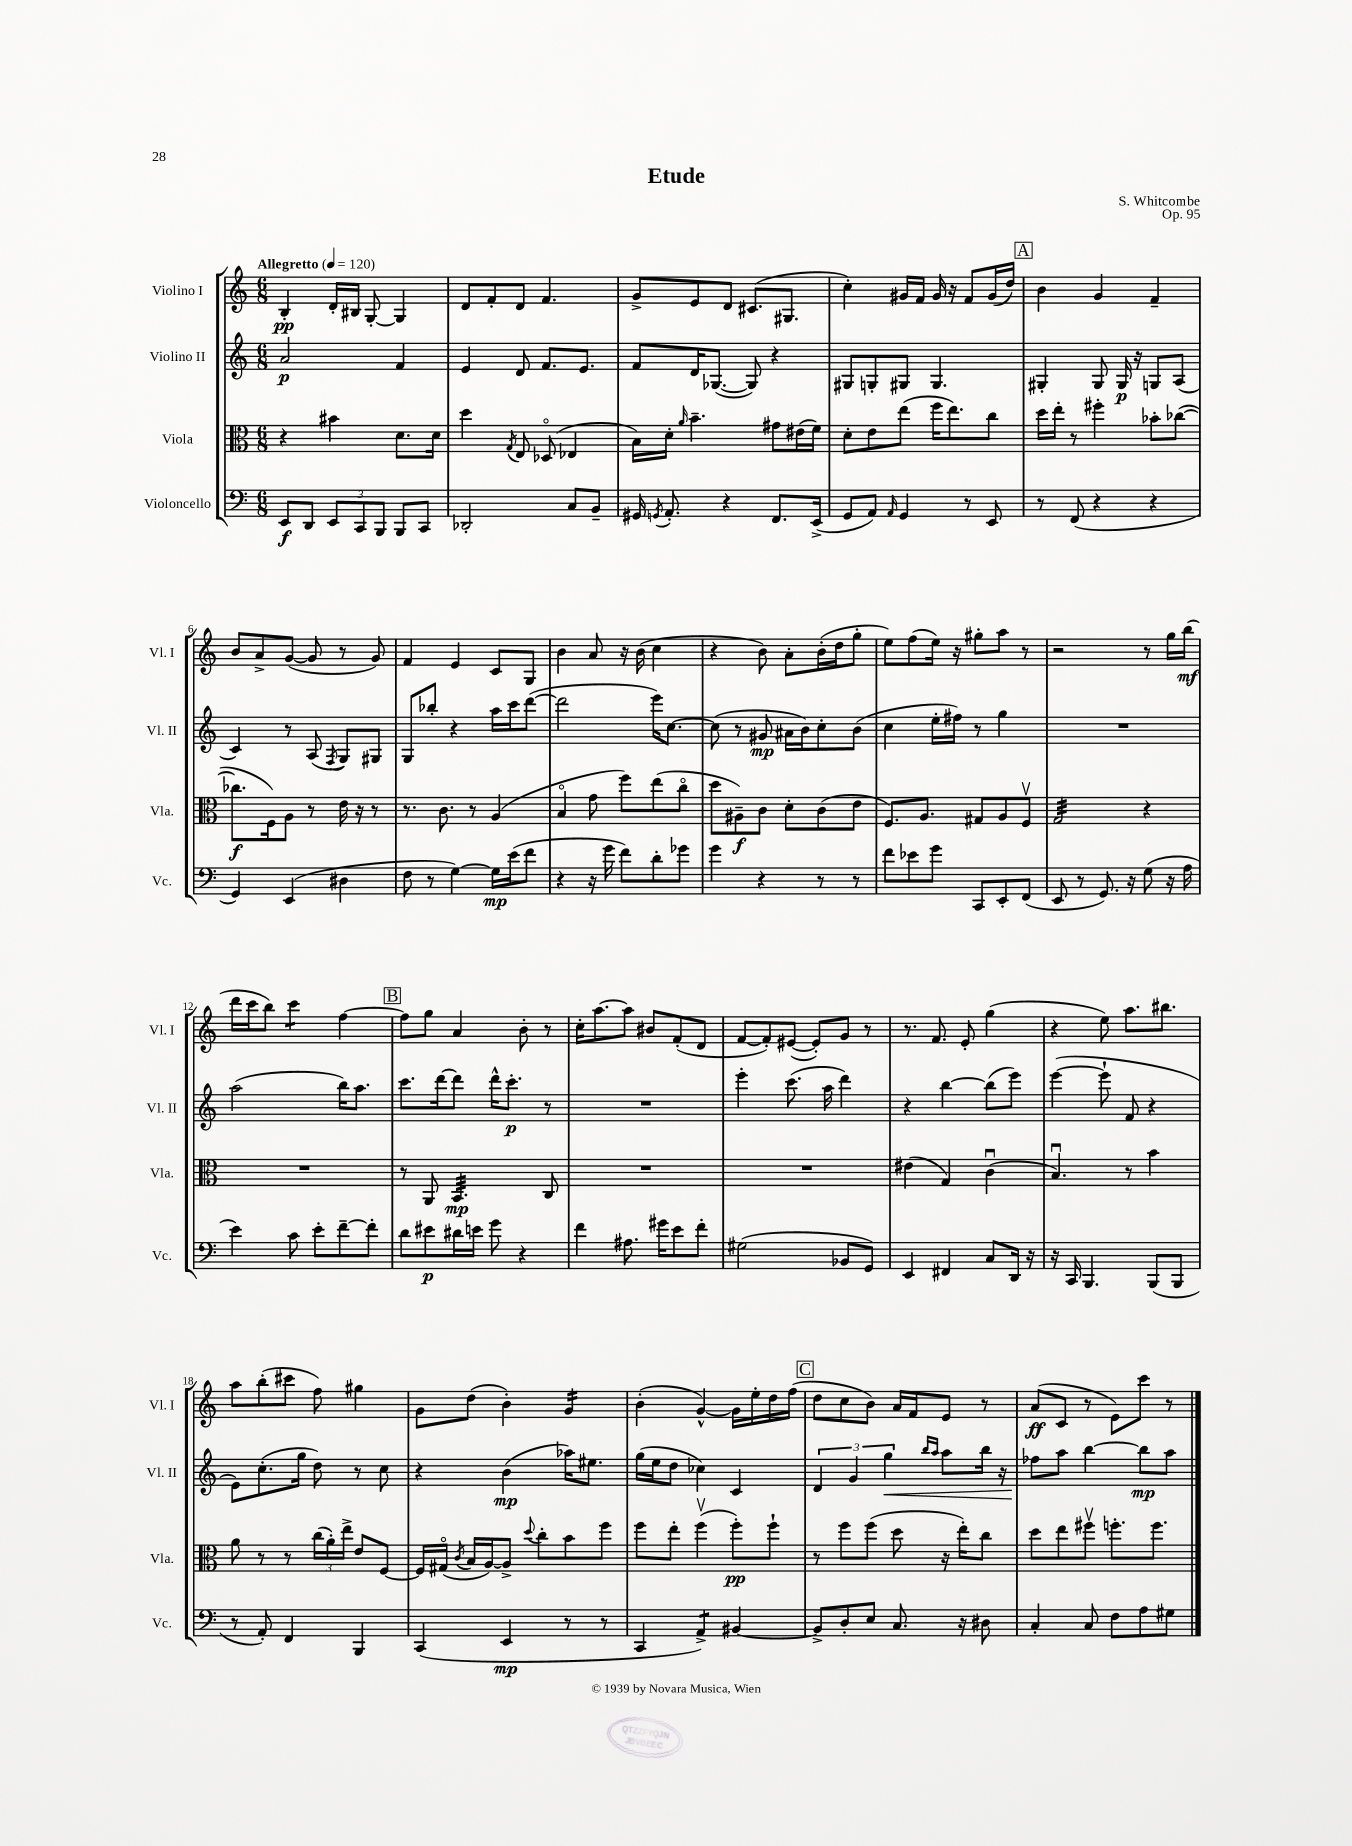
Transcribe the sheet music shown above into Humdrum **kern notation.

**kern	**kern	**kern	**kern
*staff4	*staff3	*staff2	*staff1
*clefF4	*clefC3	*clefG2	*clefG2
*k[]	*k[]	*k[]	*k[]
*M6/8	*M6/8	*M6/8	*M6/8
*MM120	*MM120	*MM120	*MM120
8EE/L	4r	2a/	4B'/
8DD/J	.	.	.
12EE/L	4b#\	.	16d'/LL
.	.	.	16B#/JJ
12CC/	.	.	.
.	.	.	[8G'/
12BBB/J	.	.	.
8BBB/L	8.d\L	4f/	4G/]
8CC/J	.	.	.
.	16d\Jk	.	.
=	=	=	=
2DD-'/	4dd\	4e/	8d/L
.	.	.	8f'/
.	8qG/	.	.
.	8E/	8d/	8d/J
.	(8D-o/	8.f/L	4.f/
8C/L	4E-/	.	.
.	.	8.e/J	.
8BB~/J	.	.	.
=	=	=	=
16GG#/	16B\LL)	8f/L	8g^/L
8qGG/	.	.	.
8.AA'/	16d'\JJ	.	.
.	16qqa/	.	.
.	4.b~\	16d/K	8e/
.	.	([8.G-/J	.
4r	.	.	8d/J
.	.	8G-/])	(8.c#/L
8.FF/L	8g#\L	4r	.
.	.	.	8.G#/J
.	(16e#\L	.	.
(16EE^/Jk	16f\JJ)	.	.
=	=	=	=
8GG/L	8d'\L	8G#/L	4cc'\)
8AA/J)	8e\	8G'/	.
16qqAA/	.	.	.
4GG/	(8ee\J	8G#/J	16g#/LL
.	.	.	16f/JJ
.	16ff\LK	4.G#/	16g#/
.	8.ee\)	.	16r
8r	.	.	8f/L
8EE/	8cc\J	.	(16g#/L
.	.	.	16dd/JJ)
=	=	=	=
8r	16dd\LL	4G#'/	4b\
.	16ee'\JJ	.	.
(8FF/	8r	.	.
4r	4ff#'\	8G#/	4g/
.	.	16G#/	.
.	.	16r	.
4r	8b-'\L	8G/L	4f~/
.	([8cc-\J	(8A/J	.
=	=	=	=
4GG/)	8.cc-\]L	4c/)	8b/L
.	.	.	8a^/
.	16F\k)	.	.
(4EE/	8A\J	8r	([8g/J
.	8r	(8A/	8g/]
.	.	8qF/	.
4D#\	16e\	8G/L)	8r
.	16r	.	.
.	8r	8G#/J	8g/)
=	=	=	=
8F\	8.r	8G/L	4f/
8r	.	8bb-'/J	.
.	8.c\	.	.
[4G\)	.	4r	4e/
.	8r	.	.
16G\]LL	(4A/	16aa\LL	8c/L
(16e\J	.	16ccc\J	.
8f\J	.	([8ddd\J	8G/J
=	=	=	=
4r	4Bo/	2ddd\]	4b\
16r	8g\	.	8a/
16g\	.	.	.
8f\L)	8ff\L)	.	16r
.	.	.	(16b\
8d'\	(8ee\	16eee\LK)	4cc\
.	.	[8.cc\J	.
8g-\J	8cco\J	.	.
=	=	=	=
4g\	8dd\L	(8cc\]	4r
.	8A#~\)	8r	.
4r	8c\J	8g#/	8b\)
.	8d'\L	16a#\LL	8a'\L
.	.	16b\J)	.
8r	(8c\	8cc'\	(16b'\L
.	.	.	16dd\J
8r	8e\J	(8b\J	8gg'\J
=	=	=	=
8f\L	8.F/L)	4cc\	8ee\L)
8e-\	.	.	(8ff\
.	8.A/J	.	.
8g\J	.	16ee'\LL	16ee\Jk)
.	.	16ff#\JJ)	16r
8CC/L	8G#/L	8r	8gg#'\L
8EE'/	8A/	4gg\	8aa\J
(8FF/J	8Fv/J	.	8r
=	=	=	=
8EE/	2G/	2.r	2r
8r	.	.	.
8.GG/)	.	.	.
16r	.	.	.
(8G\	4r	.	8r
16r	.	.	16gg\LL
16A\	.	.	(16bb\JJ
=	=	=	=
4e\)	2.r	(2aa\	16ddd\LL
.	.	.	16ccc\J
.	.	.	8bb\J)
8c\	.	.	4ccc\
8e'\L	.	.	.
[8f~\	.	16bb\LK)	[4ff\
.	.	8.aa\J	.
8f'\]J	.	.	.
=	=	=	=
8d\L	8r	8.ccc\L	8ff\]L
8e#\	8AA/	.	8gg\J
.	.	[16ddd\k	.
16d#\L	4.BB/	8ddd\]J	4a/
16e\JJ	.	.	.
8g\	.	16ddd^^\LK	.
.	.	8.ccc'\J	.
4r	.	.	8b'\
.	8C/	8r	8r
=	=	=	=
4f\	2.r	2.r	16cc'\LK
.	.	.	[8.aa\
8.A#\	.	.	8aa\]J
.	.	.	8b#/L
16g#\LK	.	.	.
8e\	.	.	(8f'/
8f'\J	.	.	8d/J
=	=	=	=
(2G#\	2.r	4eee'\	[8f/L
.	.	.	8f'/])
.	.	(8.ccc\	([8e#/J
.	.	.	8e#'/]L)
.	.	16aa\	.
8BB-/L	.	4ddd\)	8g/J
8GG/J)	.	.	8r
=	=	=	=
4EE/	(4e#\	4r	8.r
.	.	.	8.f/
4FF#/	4G/)	[4bb\	.
.	.	.	8e'/
8C/L	(4cu\	(8bb\]L	(4gg\
16DD/Jk	.	8eee\J)	.
16r	.	.	.
=	=	=	=
16r	4.Bu/)	([4eee\	4r
16CC/	.	.	.
4.BBB/	.	.	.
.	.	8eee`\]	8ee\)
.	8r	8f/	8.aa\L
(8BBB/L	4b\	4r	.
.	.	.	8.bb#\J
8BBB/J	.	.	.
=	=	=	=
8r	8a\	8e\L)	8aa\L
8AA'/)	8r	(8.cc'\	(8bb'\
4FF/	8r	.	8ccc#\J
.	.	16gg\Jk	.
.	(24cc\LL	8dd\)	8ff\)
.	24a'\)	.	.
.	24ee^\JJ	.	.
4BBB/	8e/L	8r	4gg#\
.	[8F/J	8cc\	.
=	=	=	=
(4CC/	16F/]LL	4r	8g\L
.	(16G#o/JJ	.	.
.	8qc/	.	.
.	16B/LL	.	(8dd\J
.	[16A/J)	.	.
4EE/	8A^/]J	(4b\	4b'\)
.	8qqdd/	.	.
.	8cc'\L	.	.
8r	8b\	16aa-\LK)	4g/
.	.	8.ee#\J	.
8r	8ff\J	.	.
=	=	=	=
4CC/	8ff\L	(16gg\LL	(4b'\
.	.	16ee\J	.
.	8ee'\J	8dd\J	.
4AA^/)	(4ffv\	4cc-\)	[4g^^/)
[4BB#/	8ff'\L)	4c/	16g\]LL
.	.	.	16ee'\
.	8ff`\J	.	16dd\
.	.	.	(16ff\JJ
=	=	=	=
8BB#^/]L	8r	6d/	8dd\L
8D'/	8ff\L	.	8cc\
.	.	6g/	.
8E/J	(8ff\J	.	8b\J)
.	.	6gg\	.
8.C/	8dd\	.	16a/LL
.	.	.	16f/J
.	.	16qqbb/LL	.
.	.	16qqaa/JJ	.
.	16r	8aa\L	8e/J
16r	16ee'\LK)	.	.
8D#\	8cc\J	16bb\Jk	8r
.	.	16r	.
=	=	=	=
4C'/	8dd\L	8ff-\L	(8a/L
.	8ee\	8aa\J	8c/J
8C/	8ff#v\J	[4bb\	8r
8F\L	8.ff'\L	.	8e\L)
8A\	.	8bb\]L	8ccc\J
.	8.ff\J	.	.
8G#\J	.	8aa\J	8r
==	==	==	==
*-	*-	*-	*-
